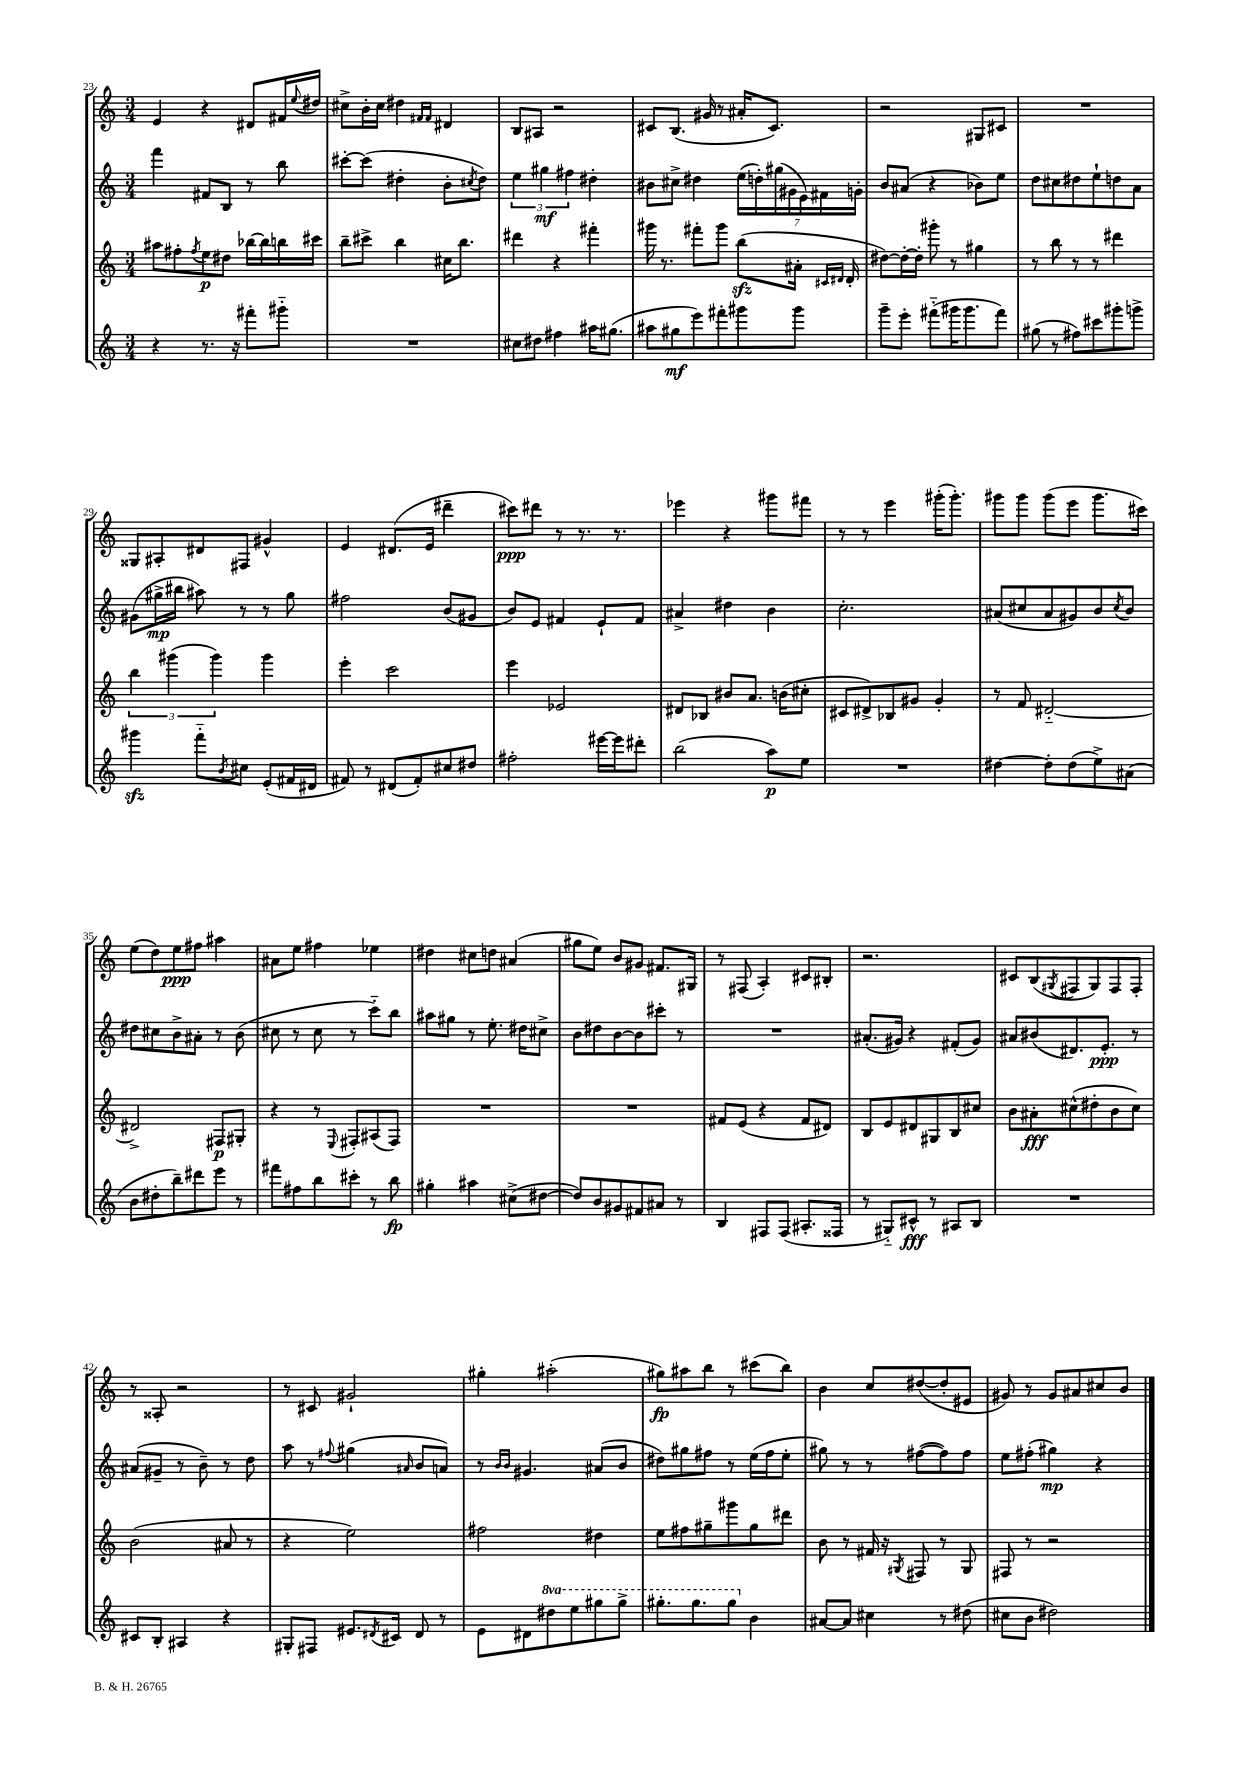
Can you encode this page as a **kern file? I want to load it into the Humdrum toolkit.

**kern	**dynam	**kern	**dynam	**kern	**dynam	**kern	**dynam
*part4	*part4	*part3	*part3	*part2	*part2	*part1	*part1
*staff4	*staff4	*staff3	*staff3	*staff2	*staff2	*staff1	*staff1
*clefG2	*	*clefG2	*	*clefG2	*	*clefG2	*
*k[]	*	*k[]	*	*k[]	*	*k[]	*
*M3/4	*	*M3/4	*	*M3/4	*	*M3/4	*
=23	=23	=23	=23	=23	=23	=23	=23
4r	.	8aa#X\L	.	4fff\	.	4e/	.
.	.	8ff#X'\	.	.	.	.	.
.	.	8qff#/	.	.	.	.	.
8.r	.	8ee\	p	8f#X/L	.	4r	.
.	.	8dd#X\J	.	8B/J	.	.	.
16r	.	.	.	.	.	.	.
8fff#X'\L	.	[16bb-X\LL	.	8r	.	8d#X/L	.
.	.	16bb-\]	.	.	.	.	.
8ggg#X\J	.	16bbn\	.	8bb\	.	16f#X/L	.
.	.	.	.	.	.	8qqee/	.
.	.	16ccc#X\JJ	.	.	.	16dd#X/JJ	.
=24	=24	=24	=24	=24	=24	=24	=24
2.r	.	8bb~\L	.	[8ccc#X'\L	.	8cc#X^\L	.
.	.	8ccc#X^\J	.	(8ccc#\J]	.	16b'\L	.
.	.	.	.	.	.	16cc#\JJ	.
.	.	4bb\	.	4dd#X'\	.	4dd#X\	.
.	.	.	.	.	.	16qqf#X/LL	.
.	.	.	.	.	.	16qqf#/JJ	.
.	.	16cc#X\KL	.	8b'\L	.	4d#X/	.
.	.	8.bb\J	.	.	.	.	.
.	.	.	.	8qcc#X/	.	.	.
.	.	.	.	8dd#\J)	.	.	.
=25	=25	=25	=25	=25	=25	=25	=25
8cc#X\L	.	4ddd#X\	.	6ee\	.	8B/L	.
8dd#X\J	.	.	.	.	.	8A#X/J	.
.	.	.	.	6gg#X\	mf	.	.
4ff#X\	.	4r	.	.	.	2r	.
.	.	.	.	6ff#X\	.	.	.
16aa#X\KL	.	4fff#X'\	.	4dd#X'\	.	.	.
(8.gg#X\J	.	.	.	.	.	.	.
=26	=26	=26	=26	=26	=26	=26	=26
8aa#X\L	.	16ggg#X\	.	8b#X\L	.	8c#X/L	.
.	.	8.r	.	.	.	.	.
8gg#X\	mf	.	.	8cc#X^\J	.	(8.B/J	.
8eee\)	.	8fff#X'\L	.	4dd#X\	.	.	.
.	.	.	.	.	.	16g#X/	.
8fff#X'\	.	8ggg#\J	.	.	.	8r	.
8ggg#X\	.	(8bbzz\L	.	(28ee\LL	.	16a#X'/KL	.
.	.	.	.	28ddn'\)	.	.	.
.	.	.	.	.	.	8.c#/J)	.
.	.	.	.	(28gg#X\	.	.	.
.	.	.	.	28g#X\	.	.	.
8ggg#\J	.	16a#X'\Jk	.	.	.	.	.
.	.	.	.	28e\)	.	.	.
.	.	.	.	28f#X\	.	.	.
.	.	16qqc#X/LL	.	.	.	.	.
.	.	16qqd#X/JJ	.	.	.	.	.
.	.	16d#'/	.	.	.	.	.
.	.	.	.	28gn'\JJ	.	.	.
=27	=27	=27	=27	=27	=27	=27	=27
8ggg~\L	.	[8dd#X\L)	.	8b/L	.	2r	.
8eee'\J	.	16dd#'\L_	.	(8a#X/J	.	.	.
.	.	16dd#'\JJ]	.	.	.	.	.
(8fff#X\L	.	8ggg#X'\	.	4r	.	.	.
16ggg#X\K	.	8r	.	.	.	.	.
8.ggg#\	.	.	.	.	.	.	.
.	.	4gg#X\	.	8b-X\L)	.	8G#X/L	.
8fff#\J)	.	.	.	8ee\J	.	8c#X/J	.
=28	=28	=28	=28	=28	=28	=28	=28
(8gg#X\	.	8r	.	8dd\L	.	2.r	.
8r	.	8bb\	.	8cc#X\	.	.	.
8ff#X\L)	.	8r	.	8dd#X\	.	.	.
8ccc#X\	.	8r	.	8ee`\	.	.	.
8ggg#X'\	.	4ddd#X\	.	8ddn\	.	.	.
8gggn^\J	.	.	.	8a\J	.	.	.
!!LO:LB:g=z
=29	=29	=29	=29	=29	=29	=29	=29
4ggg#Xzz\	.	6bb\	.	(8g#X\L	.	8G##X/L	.
.	.	.	.	16gg#X^\L	mp	8A#X'/	.
.	.	(6ggg#X\	.	.	.	.	.
.	.	.	.	16bb#X\JJ	.	.	.
8fff\L	.	.	.	8aa#X\)	.	8d#X/	.
.	.	6ggg#\)	.	.	.	.	.
8qb/	.	.	.	.	.	.	.
8cc#X\J	.	.	.	8r	.	8F#X/J	.
(8e'/L	.	4ggg#\	.	8r	.	4g#X^^/	.
16f#X/L	.	.	.	8gg#\	.	.	.
16d#X/JJ	.	.	.	.	.	.	.
=30	=30	=30	=30	=30	=30	=30	=30
8f#X/)	.	4eee'\	.	2ff#X\	.	4e/	.
8r	.	.	.	.	.	.	.
(8d#X/L	.	2ccc\	.	.	.	(8.d#X/L	.
8f#'/)	.	.	.	.	.	.	.
.	.	.	.	.	.	16e/Jk	.
8cc#X/	.	.	.	(8b/L	.	4ddd#X~\	.
8dd#X/J	.	.	.	8g#X/J	.	.	.
=31	=31	=31	=31	=31	=31	=31	=31
2ff#X'\	.	4eee\	.	8b/L)	.	8ccc#X\L)	ppp
.	.	.	.	8e/J	.	8ddd#X\J	.
.	.	2e-X/	.	4f#X/	.	8r	.
.	.	.	.	.	.	8.r	.
[16eee#X\LL	.	.	.	8e`/L	.	.	.
16eee#\J]	.	.	.	.	.	8.r	.
8ddd#X'\J	.	.	.	8f#/J	.	.	.
=32	=32	=32	=32	=32	=32	=32	=32
(2bb\	.	8d#X/L	.	4a#X^/	.	4eee-X\	.
.	.	8B-X/J	.	.	.	.	.
.	.	8b#X/L	.	4dd#X\	.	4r	.
.	.	8.a/J	.	.	.	.	.
8aa\L)	p	.	.	4b\	.	8ggg#X\L	.
.	.	(16bn\KL	.	.	.	.	.
8ee\J	.	8cc#X'\J	.	.	.	8fff#X\J	.
=33	=33	=33	=33	=33	=33	=33	=33
2.r	.	8c#X/L	.	2.cc'\	.	8r	.
.	.	8d#X^/)	.	.	.	8r	.
.	.	8B-X/	.	.	.	4eee\	.
.	.	8g#X/J	.	.	.	.	.
.	.	4g#'/	.	.	.	(16ggg#X'\KL	.
.	.	.	.	.	.	8.ggg#'\J)	.
=34	=34	=34	=34	=34	=34	=34	=34
[4dd#X\	.	8r	.	(8a#X/L	.	8ggg#X\L	.
.	.	8f/	.	8cc#X/	.	8ggg#\J	.
8dd#'\L]	.	[2d#X/	.	8a#/	.	(8ggg#\L	.
(8dd#\	.	.	.	8g#X/)	.	8eee\J	.
8ee^\)	.	.	.	8b/	.	8.ggg#\L	.
.	.	.	.	8qcc#/	.	.	.
(8a#X\J	.	.	.	8b/J	.	.	.
.	.	.	.	.	.	16ccc#X\Jk)	.
!!LO:LB:g=z
=35	=35	=35	=35	=35	=35	=35	=35
8b\L	.	2d#X^/]	.	8dd#X\L	.	(8ee\L	.
8dd#X'\	.	.	.	8cc#X\	.	8dd\)	.
8bb~\)	.	.	.	8b^\	.	8ee\	ppp
8ddd#X\	.	.	.	8a#X'\J	.	8ff#X\J	.
8eee\J	.	8F#X/L	p	8r	.	4aa#X\	.
8r	.	8G#X'/J	.	(8b\	.	.	.
=36	=36	=36	=36	=36	=36	=36	=36
8fff#X\L	.	4r	.	8cc#X\	.	8a#X\L	.
8ff#X\	.	.	.	8r	.	8ee\J	.
8bb\	.	8r	.	8cc#\	.	4ff#X\	.
.	.	8qqE/	.	.	.	.	.
8ccc#X'\J	.	8F#X'/L	.	8r	.	.	.
8r	.	(8A#X/	.	8ccc\L)	.	4ee-X\	.
8bb\	fp	8F#/J)	.	8bb\J	.	.	.
=37	=37	=37	=37	=37	=37	=37	=37
4gg#X'\	.	2.r	.	8aa#X\L	.	4dd#X\	.
.	.	.	.	8gg#X\J	.	.	.
4aa#X\	.	.	.	8r	.	8cc#X\L	.
.	.	.	.	8.ee'\	.	8ddn\J	.
(8cc#X^\L	.	.	.	.	.	(4a#X/	.
.	.	.	.	16dd#X\KL	.	.	.
[8dd#X\J	.	.	.	8cc#X^\J	.	.	.
=38	=38	=38	=38	=38	=38	=38	=38
8dd#/L])	.	2.r	.	8b\L	.	8gg#X\L	.
8b/	.	.	.	8dd#X\	.	8ee\J)	.
8g#X/	.	.	.	[8b\	.	8b/L	.
8f#X/	.	.	.	8b\]	.	8g#X/J	.
8a#X/J	.	.	.	8ccc#X'\J	.	8.f#X/L	.
8r	.	.	.	8r	.	.	.
.	.	.	.	.	.	16G#X/Jk	.
=39	=39	=39	=39	=39	=39	=39	=39
4B/	.	8f#X/L	.	2.r	.	8r	.
.	.	(8e/J	.	.	.	(8F#X/	.
8F#X/L	.	4r	.	.	.	4A'/)	.
(8F#/J	.	.	.	.	.	.	.
8.A#X'/L	.	8f#/L	.	.	.	8c#X/L	.
.	.	8d#X/J)	.	.	.	8B#X'/J	.
16F##X/Jk	.	.	.	.	.	.	.
=40	=40	=40	=40	=40	=40	=40	=40
8r	.	8B/L	.	(8.a#X'/L	.	2.r	.
8G#X/L)	.	8e/	.	.	.	.	.
.	.	.	.	16g#X/Jk)	.	.	.
8c#X^^/J	fff	8d#X/	.	4r	.	.	.
8r	.	8G#X/	.	.	.	.	.
8A#X/L	.	8B/	.	(8f#X'/L	.	.	.
8B/J	.	8cc#X/J	.	8g#/J)	.	.	.
=41	=41	=41	=41	=41	=41	=41	=41
2.r	.	8b\L	.	8a#X/L	.	8c#X/L	.
.	.	8a#X'\	fff	(8b#X/	.	(8B/	.
.	.	.	.	.	.	8qG#X/	.
.	.	(8cc#X^^\	.	8.d#X/)	.	8F#X/	.
.	.	8dd#X'\	.	.	.	8G#/)	.
.	.	.	.	8.e'/J	ppp	.	.
.	.	8b\	.	.	.	8F#/	.
.	.	8cc#\J)	.	8r	.	8F#'/J	.
!!LO:LB:g=z
=42	=42	=42	=42	=42	=42	=42	=42
8c#X/L	.	(2b\	.	(8a#X/L	.	8r	.
8B'/J	.	.	.	8g#X~/J	.	8A##X'/	.
4A#X/	.	.	.	8r	.	2r	.
.	.	.	.	8b~\)	.	.	.
4r	.	8a#X/	.	8r	.	.	.
.	.	8r	.	8dd\	.	.	.
=43	=43	=43	=43	=43	=43	=43	=43
8G#X'/L	.	4r	.	8aa\	.	8r	.
8F#X/J	.	.	.	8r	.	8c#X/	.
.	.	.	.	8qqff#X/	.	.	.
8.e#X/L	.	2ee\)	.	(4gg#X\	.	2g#X`/	.
8qd#X/	.	.	.	.	.	.	.
16c#X/Jk	.	.	.	.	.	.	.
.	.	.	.	16qqa#X/	.	.	.
8d#/	.	.	.	8b/L	.	.	.
8r	.	.	.	8an/J)	.	.	.
=44	=44	=44	=44	=44	=44	=44	=44
8e\L	.	2ff#X\	.	8r	.	4gg#X'\	.
.	.	.	.	16qqb/LL	.	.	.
.	.	.	.	16qqb/JJ	.	.	.
8d#X\	.	.	.	4.g#X/	.	.	.
*8va	*	*	*	*	*	*	*
8ddd#X\	.	.	.	.	.	(2aa#X'\	.
8eee\	.	.	.	.	.	.	.
8ggg#X\	.	4dd#X\	.	(8a#X/L	.	.	.
8ggg#^\J	.	.	.	8b/J	.	.	.
=45	=45	=45	=45	=45	=45	=45	=45
8.ggg#X'\L	.	8ee\L	.	8dd#X\L)	.	8gg#X\L)	fp
.	.	8ff#X\	.	8gg#X\	.	8aa#X\	.
8.ggg#\	.	.	.	.	.	.	.
.	.	8gg#X~\	.	8ff#X\J	.	8bb\J	.
8ggg#\J	.	8ggg#X\	.	8r	.	8r	.
*X8va	*	*	*	*	*	*	*
4b\	.	8gg#\	.	(16ee\LL	.	(8ccc#X\L	.
.	.	.	.	16ff#\J	.	.	.
.	.	8ddd#X\J	.	8ee'\J	.	8bb\J)	.
=46	=46	=46	=46	=46	=46	=46	=46
[8a#X/L	.	8b\	.	8gg#X\)	.	4b\	.
8a#/J]	.	8r	.	8r	.	.	.
4cc#X\	.	16f#X/	.	8r	.	8cc/L	.
.	.	16r	.	.	.	.	.
.	.	8qG#X/	.	.	.	.	.
.	.	8F#X/	.	([8ff#X\L	.	([8dd#X/	.
8r	.	8r	.	8ff#\])	.	8dd#'/]	.
(8dd#X\	.	8G#/	.	8ff#\J	.	8e#X/J	.
=47	=47	=47	=47	=47	=47	=47	=47
8cc#X\L	.	8F#X/	.	8ee\L	.	8g#X/)	.
8b\J	.	8r	.	(8ff#X'\J	.	8r	.
2dd#X\)	.	2r	.	4gg#X\)	mp	8g#/L	.
.	.	.	.	.	.	8a#X/	.
.	.	.	.	4r	.	8cc#X/	.
.	.	.	.	.	.	8b/J	.
==	==	==	==	==	==	==	==
*-	*-	*-	*-	*-	*-	*-	*-
